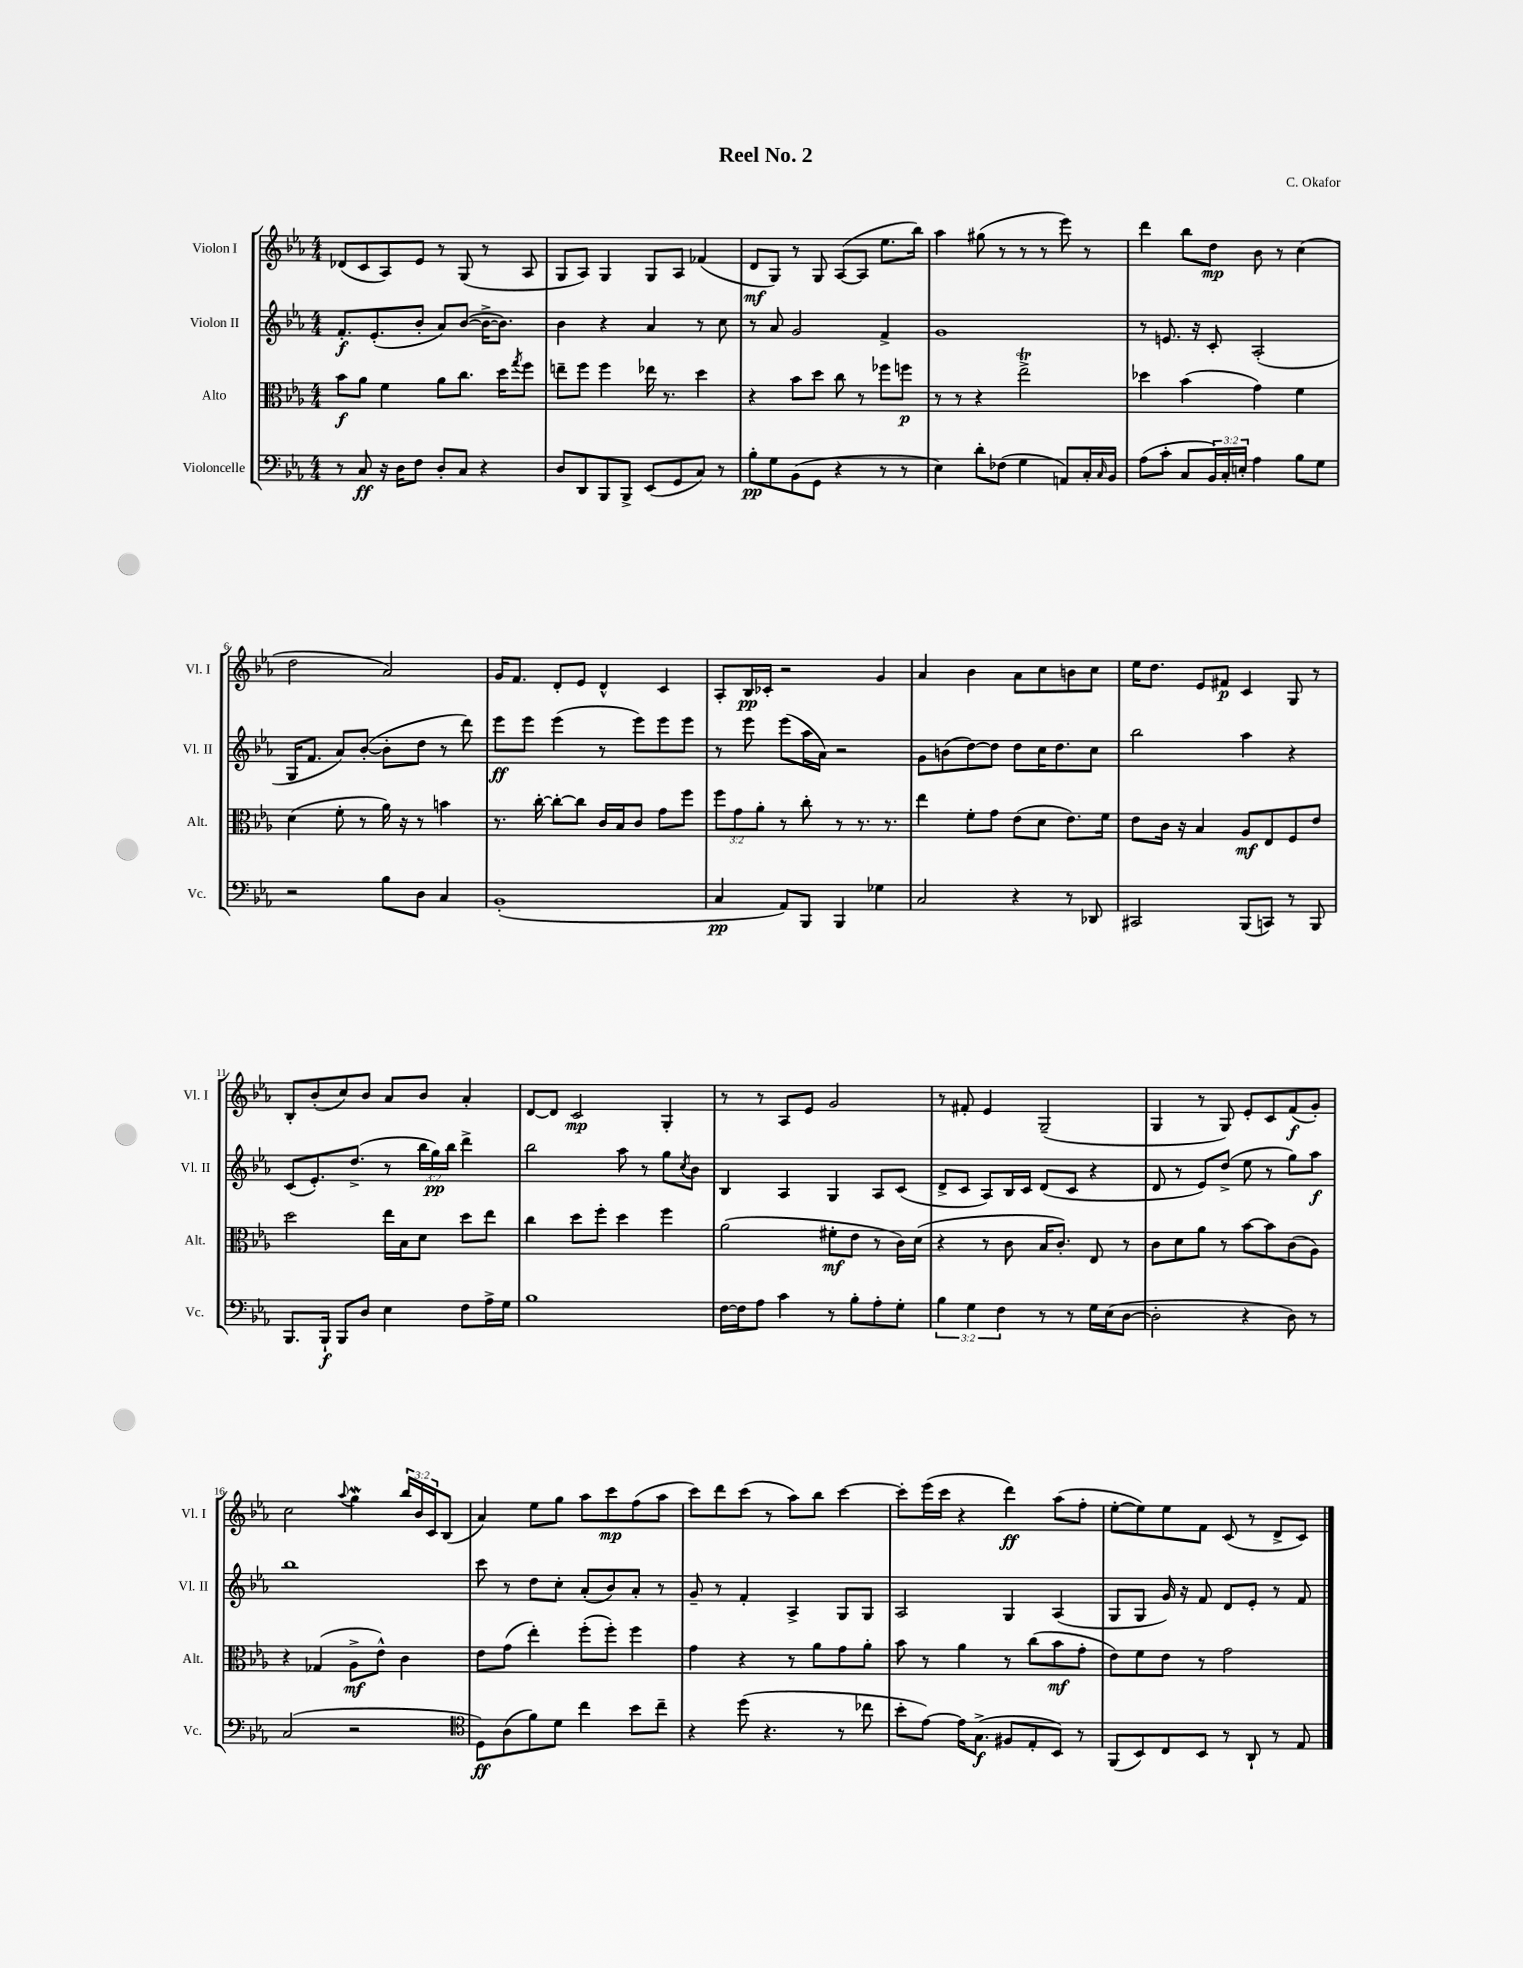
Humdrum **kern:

**kern	**kern	**kern	**kern
*staff4	*staff3	*staff2	*staff1
*clefF4	*clefC3	*clefG2	*clefG2
*k[b-e-a-]	*k[b-e-a-]	*k[b-e-a-]	*k[b-e-a-]
*M4/4	*M4/4	*M4/4	*M4/4
8r	8b-	8.f'	(8d-
8C	8a-	.	8c
.	.	(8.e-'	.
16r	4f	.	8A-)
16D	.	.	.
8F	.	8b-'	8e-
8D'	8a-	8a-)	8r
8C	8.cc	([8b-	(8G
4r	.	16b-^_	8r
.	16dd	8.b-])	.
.	8qgg	.	.
.	8ff	.	8A-
=	=	=	=
8D	8ee~	4b-	8G
8DD	8ff	.	8A-)
8BBB-	4ff	4r	4G
8BBB-^	.	.	.
(8EE-	16ee-	4a-	8G
.	8.r	.	.
8GG	.	.	8A-
8C)	4dd	8r	(4f-
8r	.	8cc	.
=	=	=	=
8B-'	4r	8r	8d
8G	.	8a-	8G)
(8BB-	8b-	2g	8r
8GG	8dd	.	8G
4r	8cc	.	([8A-
.	8r	.	8A-]
8r	8ff-	4f^	8.ee-
8r	8ff	.	.
.	.	.	16bb-)
=	=	=	=
4E-)	8r	1g	4aa-
.	8r	.	.
8d'	4r	.	(8gg#
(8F-	.	.	8r
4G	2ee-^	.	8r
.	.	.	8r
8AA)	.	.	8eee-)
16C'	.	.	8r
16qqC	.	.	.
16BB-	.	.	.
=	=	=	=
(8A-	4dd-	8r	4ddd
8c'	.	8.e	.
8C	(4b-	.	8bb-
.	.	16r	.
24BB-)	.	8c'	8dd
24C'	.	.	.
24E'	.	.	.
4A-	4g)	(2A-'	8b-
.	.	.	8r
8B-	4f	.	(4cc
8G	.	.	.
=	=	=	=
2r	(4d	16G	2dd
.	.	8.f	.
.	8f'	8a-)	.
.	8r	([8b-'	.
8B-	16a-)	8b-']	2a-)
.	16r	.	.
8D	8r	8dd	.
4C	4b	8r	.
.	.	8ddd)	.
=	=	=	=
(1BB-'	8.r	8eee-	16g
.	.	.	8.f
.	.	8eee-	.
.	[16cc'	.	.
.	8cc'_	(4eee-	8d'
.	8cc]	.	8e-
.	16c	8r	4d^^
.	16B-	.	.
.	8c	8eee-)	.
.	8g	8eee-	4c
.	8ff	8eee-	.
=	=	=	=
4C	12ff	8r	8A-'
.	12g	.	.
.	.	8eee-	16B-
.	12a-'	.	.
.	.	.	16c-'
8AA-)	8r	(8eee-	2r
8BBB-	8cc'	16aa-	.
.	.	16a-)	.
4BBB-	8r	2r	.
.	8.r	.	.
4G-	.	.	4g
.	8.r	.	.
=	=	=	=
2C	4ee-	8g	4a-
.	.	(8b	.
.	8f'	[8dd)	4b-
.	8g	8dd]	.
4r	(8e-	8dd	8a-
.	8d	16cc	8cc
.	.	8.dd	.
8r	8.e-)	.	8b
8DD-	.	8cc	8cc
.	16f	.	.
=	=	=	=
2CC#	8e-	2bb-	16ee-
.	.	.	8.dd
.	16c	.	.
.	16r	.	.
.	4B-	.	8e-
.	.	.	8f#
(8BBB-	8A-	4aa-	4c
8CC)	8E-	.	.
8r	8F	4r	8G
8BBB-	8e-	.	8r
=	=	=	=
8.BBB-	2dd	(8c	8B-'
.	.	8.e-')	(8b-'
16BBB-`	.	.	.
8BBB-	.	.	8cc)
.	.	(8.dd^	.
8D	.	.	8b-
4E-	16ee-	8r	8a-
.	16B-	.	.
.	8d	24bb-	8b-
.	.	24gg)	.
.	.	24bb-	.
8F	8dd	4ddd^	4a-'
16A-^	8ee-	.	.
16G	.	.	.
=	=	=	=
1B-	4cc	2bb-	[8d
.	.	.	8d]
.	8dd	.	2c
.	8ff'	.	.
.	4dd	8aa-	.
.	.	8r	.
.	4ff	8gg	4G'
.	.	8qcc	.
.	.	8b-	.
=	=	=	=
[16F	(2a-	4B-	8r
16F]	.	.	.
8A-	.	.	8r
4c	.	4A-	8A-
.	.	.	8e-
8r	8f#'	4G	2g
8B-'	8e-	.	.
8A-'	8r	8A-	.
8G'	16c)	(8c	.
.	(16d	.	.
=	=	=	=
6B-	4r	8d^	8r
.	.	8c	8f#'
6G	.	.	.
.	8r	8A-)	4e-
6F	.	.	.
.	8c	16B-	.
.	.	16c	.
8r	16B-	(8d	(2G~
.	8.c')	.	.
8r	.	8c	.
16G	8E-	4r	.
(16E-	.	.	.
[8D	8r	.	.
=	=	=	=
2D']	8c	8d	4G
.	8d	8r	.
.	8a-	8e-)	8r
.	8r	(8dd^	8G)
4r	[8b-	8ee-	8e-'
.	8b-]	8r	8c
8D)	(8c	8gg)	(8f
8r	8A-)	8aa-	8g')
=	=	=	=
(2C	4r	1bb-	2cc
.	(4G-	.	.
.	.	.	8qqaa-
2r	8A-^	.	4gg
.	8e-^^)	.	.
.	4c	.	24bb-
.	.	.	24b-
.	.	.	24c
.	.	.	(8B-
=	=	=	=
*clefC4	*	*	*
8D)	8e-	8ccc	4a-)
(8A-	(8g	8r	.
8f)	4ee-')	8dd	8ee-
8d	.	8cc'	8gg
4cc	(8ff'	(8a-'	8aa-
.	8ff')	8b-)	8ccc
8b-	4ff	8a-'	(8ff
8cc~	.	8r	8aa-
=	=	=	=
4r	4g	8g~	8ccc)
.	.	8r	8ddd
(8dd	4r	4f'	(8ccc
4.r	.	.	8r
.	8r	4A-^	8aa-)
.	8a-	.	8bb-
8r	8g	8G	[4ccc
8cc-	8a-'	8G	.
=	=	=	=
8b-'	8b-	2A-	8ccc']
[8e-)	8r	.	(16eee-
.	.	.	16ccc
16e-]	4a-	.	4r
(8.G^	.	.	.
8F#	8r	4G	4ddd)
8E-'	(8cc	.	.
8BB-)	8b-	(4A-	(8aa-
8r	8g'	.	8ff'
=	=	=	=
(8FF	8e-)	8G	[8ee-'
8BB-)	8f	8G	8ee-])
8C	8e-	16g)	8ee-
.	.	16r	.
8BB-	8r	8f	8f
8r	2g	8d	(8c
8AA-`	.	8e-'	8r
8r	.	8r	8d^
8E-	.	8f	8c)
==	==	==	==
*-	*-	*-	*-
